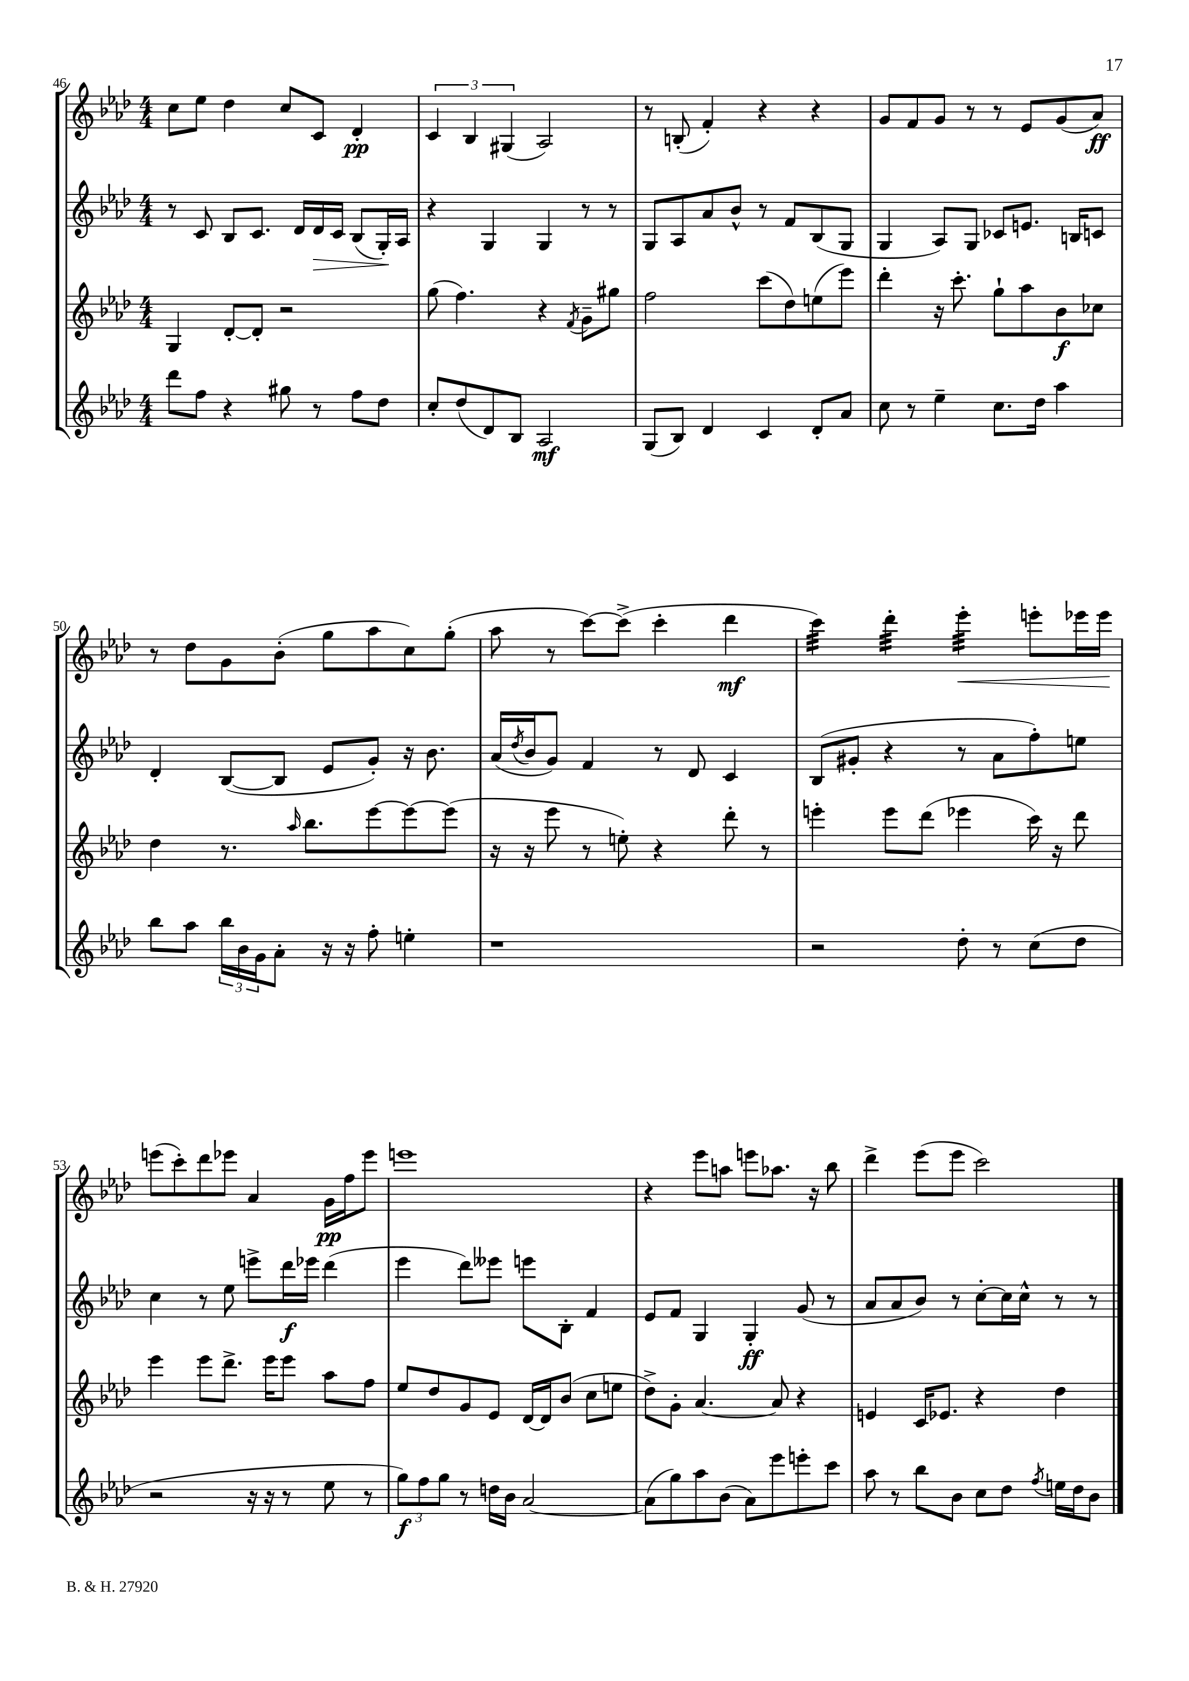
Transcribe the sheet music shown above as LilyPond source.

<<
\new StaffGroup <<
\new Staff = "s0" {
    \clef treble \key aes \major \numericTimeSignature \time 4/4
    c''8 ees''8 des''4 c''8 c'8 des'4-.\pp |
    \tuplet 3/2 { c'4 bes4 gis4( } aes2) |
    r8 b8-.( f'4-.) r4 r4 |
    g'8 f'8 g'8 r8 r8 ees'8 g'8( aes'8\ff) |
    r8 des''8 g'8 bes'8-.( g''8 aes''8 c''8) g''8-.( |
    aes''8 r8 c'''8~) c'''8->( c'''4-. des'''4\mf |
    c'''4:32) des'''4:32-. ees'''4:32-.\< e'''8-. ees'''16 ees'''16\! |
    e'''8( c'''8-.) des'''8 ees'''8 aes'4 g'16\pp f''16 ees'''8 |
    e'''1 |
    r4 ees'''8 a''8 e'''8 aes''8. r16 bes''8 |
    des'''4-> ees'''8( ees'''8 c'''2) \bar "|." |
}
\new Staff = "s1" {
    \clef treble \key aes \major \numericTimeSignature \time 4/4
    r8 c'8 bes8 c'8. des'16 des'16\> c'16 bes8( g16-.\!) aes16 |
    r4 g4 g4 r8 r8 |
    g8 aes8 aes'8 bes'8-^ r8 f'8 bes8( g8 |
    g4 aes8) g8 ces'8 e'8. b16 c'8 |
    des'4-. bes8~( bes8 ees'8 g'8-.) r16 bes'8. |
    aes'16( \acciaccatura { des''8 } bes'16 g'8) f'4 r8 des'8 c'4 |
    bes8( gis'8-. r4 r8 aes'8 f''8-.) e''8 |
    c''4 r8 ees''8 e'''8-> des'''16\f ees'''16 des'''4( |
    ees'''4 des'''8) eeses'''8 e'''8 bes8-. f'4 |
    ees'8 f'8 g4 g4-.\ff g'8( r8 |
    aes'8 aes'8 bes'8) r8 c''8~-. c''16 c''16-^ r8 r8 \bar "|." |
}
\new Staff = "s2" {
    \clef treble \key aes \major \numericTimeSignature \time 4/4
    g4 des'8~-. des'8-. r2 |
    g''8( f''4.) r4 \acciaccatura { f'8 } g'8-- gis''8 |
    f''2 c'''8( des''8) e''8( ees'''8) |
    des'''4-. r16 c'''8.-. g''8-! aes''8 bes'8\f ces''8 |
    des''4 r8. \grace { aes''16 } bes''8. ees'''8~ ees'''8~ ees'''8( |
    r16 r16 ees'''8 r8 e''8-.) r4 des'''8-. r8 |
    e'''4-. e'''8 des'''8( ees'''4 c'''16) r16 des'''8 |
    ees'''4 ees'''8 des'''8.-> ees'''16 ees'''8 aes''8 f''8 |
    ees''8 des''8 g'8 ees'8 des'16~ des'16 bes'8( c''8 e''8 |
    des''8->) g'8-. aes'4.~ aes'8 r4 |
    e'4 c'16 ees'8. r4 des''4 \bar "|." |
}
\new Staff = "s3" {
    \clef treble \key aes \major \numericTimeSignature \time 4/4
    des'''8 f''8 r4 gis''8 r8 f''8 des''8 |
    c''8-. des''8( des'8) bes8 aes2\mf |
    g8( bes8) des'4 c'4 des'8-. aes'8 |
    c''8 r8 ees''4-- c''8. des''16 aes''4 |
    bes''8 aes''8 \tuplet 3/2 { bes''16 bes'16 g'16 } aes'8-. r16 r16 f''8-. e''4-. |
    r1 |
    r2 des''8-. r8 c''8( des''8 |
    r2 r16 r16 r8 ees''8 r8 |
    \tuplet 3/2 { g''8\f) f''8 g''8 } r8 d''16 bes'16 aes'2~ |
    aes'8( g''8) aes''8 bes'8( aes'8) ees'''8 e'''8-. c'''8 |
    aes''8 r8 bes''8 bes'8 c''8 des''8 \acciaccatura { f''8 } e''16 des''16 bes'8 \bar "|." |
}
>>
>>
\layout { \context { \Score currentBarNumber = #46 } }
